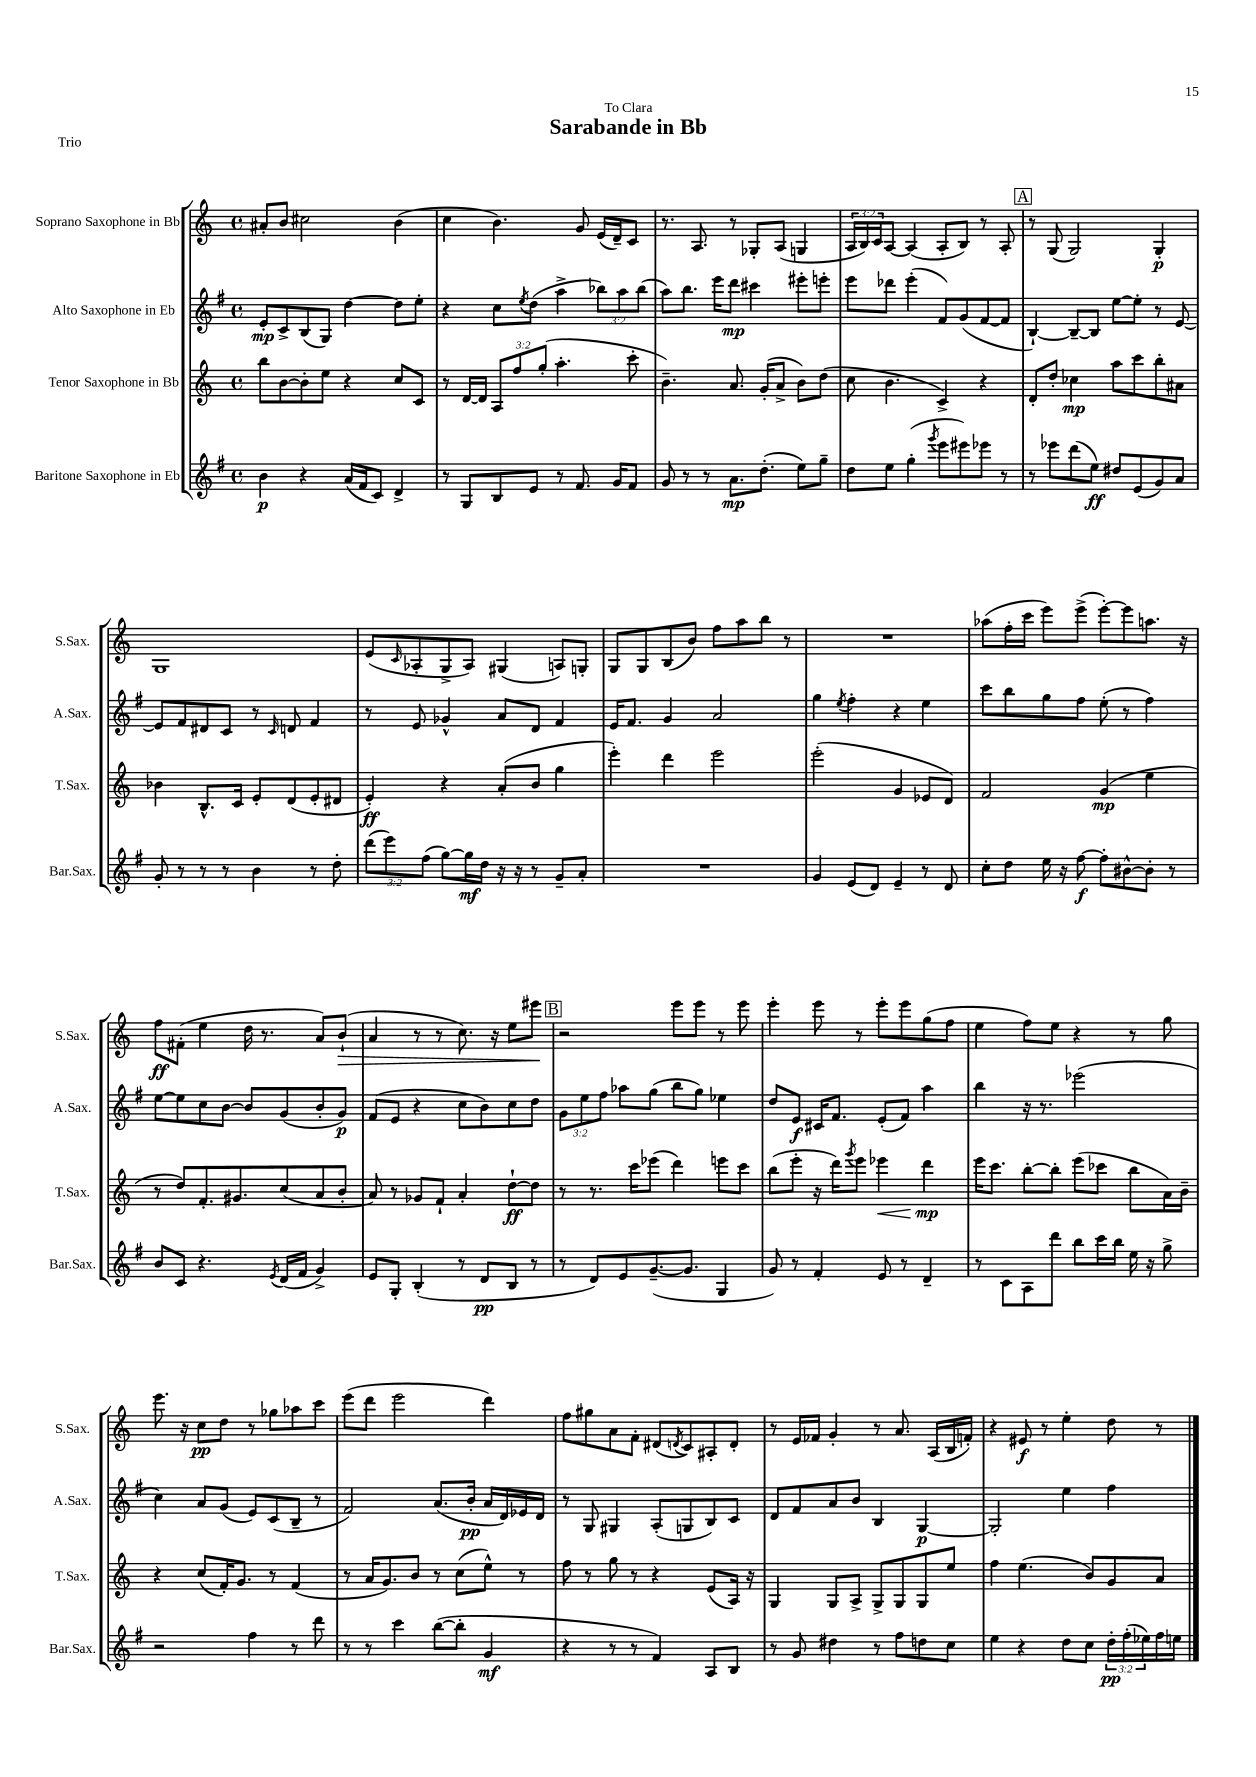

**kern	**dynam	**kern	**dynam	**kern	**dynam	**kern	**dynam
*part4	*part4	*part3	*part3	*part2	*part2	*part1	*part1
*staff4	*staff4	*staff3	*staff3	*staff2	*staff2	*staff1	*staff1
*I"Baritone Saxophone in Eb	*	*I"Tenor Saxophone in Bb	*	*I"Alto Saxophone in Eb	*	*I"Soprano Saxophone in Bb	*
*I'Bar.Sax.	*	*I'T.Sax.	*	*I'A.Sax.	*	*I'S.Sax.	*
*clefG2	*	*clefG2	*	*clefG2	*	*clefG2	*
*k[f#]	*	*k[]	*	*k[f#]	*	*k[]	*
*M4/4	*	*M4/4	*	*M4/4	*	*M4/4	*
*met(c)	*	*met(c)	*	*met(c)	*	*met(c)	*
=1	=1	=1	=1	=1	=1	=1	=1
4b\	p	8bb\L	.	8e'/L	mp	8a#X'/L	.
.	.	[8b\	.	8c^/	.	8b/J	.
4r	.	8b'\]	.	(8B/	.	2cc#X\	.
.	.	8ee\J	.	8G/J)	.	.	.
(16a/LL	.	4r	.	[4dd\	.	.	.
16f#/J	.	.	.	.	.	.	.
8c/J)	.	.	.	.	.	.	.
4d^/	.	8cc/L	.	8dd\L]	.	(4b\	.
.	.	8c/J	.	8ee'\J	.	.	.
=2	=2	=2	=2	=2	=2	=2	=2
8r	.	8r	.	4r	.	4cc\	.
8G/L	.	[16d/LL	.	.	.	.	.
.	.	16d/JJ]	.	.	.	.	.
8B/	.	12A/L	.	8cc\L	.	4.b\)	.
.	.	12ff/	.	.	.	.	.
.	.	.	.	8qee/	.	.	.
8e/J	.	.	.	(8dd\J	.	.	.
.	.	(12gg'/J	.	.	.	.	.
8r	.	4.aa'\	.	4aa^\	.	.	.
8.f#/	.	.	.	.	.	8g/	.
.	.	.	.	12bb-X\L)	.	(16e/LL	.
16g/KL	.	.	.	.	.	16d~/J)	.
.	.	.	.	12aa\	.	.	.
8f#/J	.	8ccc'\	.	.	.	8c/J	.
.	.	.	.	(12bb-\J	.	.	.
=3	=3	=3	=3	=3	=3	=3	=3
8g/	.	4.b~\)	.	8aa\L)	.	8.r	.
8r	.	.	.	8.bb\J	.	.	.
.	.	.	.	.	.	8.A/	.
8r	.	.	.	.	.	.	.
.	.	.	.	16eee\KL	.	.	.
8.a\L	mp	8.a/	.	8ddd\J	mp	8r	.
.	.	.	.	4ccc#X\	.	8G-X'/L	.
(8.dd'\J	.	(16g'/KL	.	.	.	.	.
.	.	8a^/J	.	.	.	(8A/J	.
8ee\L)	.	8b\L)	.	8eee#X'\L	.	4Gn/	.
8gg~\J	.	(8dd\J	.	8eeen'\J	.	.	.
=4	=4	=4	=4	=4	=4	=4	=4
8dd\L	.	8cc\	.	8eee\L	.	24A/LL	.
.	.	.	.	.	.	24B/)	.
.	.	.	.	.	.	24c/J	.
8ee\J	.	4.b\	.	8ddd-X\J	.	[8A/J	.
(4gg'\	.	.	.	(4eee'\	.	(4A/]	.
8qggg/	.	.	.	.	.	.	.
8eee\L	.	4c^/)	.	8f#/L)	.	8A'/L	.
8eee#X\)	.	.	.	(8g/	.	8B/J)	.
8eee-X\J	.	4r	.	[8f#/	.	8r	.
8r	.	.	.	8f#/J]	.	8A'/	.
!!LO:REH:place=s1:t=A
=5	=5	=5	=5	=5	=5	=5	=5
8r	.	8d'/L	.	[4B`/)	.	8r	.
8eee-X\L	.	8dd'/J	.	.	.	(8G/	.
(8ddd\	.	4cc-X\	mp	8B~/L_	.	2G/)	.
8ee\J)	ff	.	.	8B/J]	.	.	.
8dd#X/L	.	8aa\L	.	[8ee\L	.	.	.
(8e/	.	8ccc\	.	8ee'\J]	.	.	.
8g/)	.	8bb'\	.	8r	.	4G'/	p
8a/J	.	8a#X\J	.	[8e/	.	.	.
!!LO:LB:g=z
=6	=6	=6	=6	=6	=6	=6	=6
8g'/	.	4b-X\	.	8e/L]	.	1G	.
8r	.	.	.	8f#/	.	.	.
8r	.	8.B^^/L	.	8d#X/	.	.	.
8r	.	.	.	8c/J	.	.	.
.	.	16c/Jk	.	.	.	.	.
4b\	.	8e'/L	.	8r	.	.	.
.	.	.	.	16qqc/	.	.	.
.	.	(8d/	.	8dn/	.	.	.
8r	.	8e'/	.	4f#/	.	.	.
8dd'\	.	8d#X/J	.	.	.	.	.
=7	=7	=7	=7	=7	=7	=7	=7
(12ddd\L	.	4e'/)	ff	8r	.	(8e/L	.
12eee\)	.	.	.	.	.	.	.
.	.	.	.	.	.	16qqc/	.
.	.	.	.	8e/	.	8A-X'/	.
(12ff#\J	.	.	.	.	.	.	.
[8gg\L)	.	4r	.	4g-X^^/	.	8G^/	.
16gg\L]	mf	.	.	.	.	8A-/J)	.
16dd\JJ	.	.	.	.	.	.	.
16r	.	(8a'/L	.	8a/L	.	(4G#X/	.
16r	.	.	.	.	.	.	.
8r	.	8b/J	.	8d/J	.	.	.
8g~/L	.	4gg\	.	4f#/	.	8An/L)	.
8a'/J	.	.	.	.	.	8Gn'/J	.
=8	=8	=8	=8	=8	=8	=8	=8
1r	.	4eee'\)	.	16e/KL	.	8G/L	.
.	.	.	.	8.f#/J	.	.	.
.	.	.	.	.	.	8G/	.
.	.	4ddd\	.	4g/	.	(8B/	.
.	.	.	.	.	.	8b/J)	.
.	.	2eee\	.	2a/	.	8ff\L	.
.	.	.	.	.	.	8aa\	.
.	.	.	.	.	.	8bb\J	.
.	.	.	.	.	.	8r	.
=9	=9	=9	=9	=9	=9	=9	=9
4g/	.	(2eee'\	.	4gg\	.	1r	.
.	.	.	.	8qee/	.	.	.
(8e/L	.	.	.	4ff#'\	.	.	.
8d/J)	.	.	.	.	.	.	.
4e~/	.	4g/	.	4r	.	.	.
8r	.	8e-X/L	.	4ee\	.	.	.
8d/	.	8d/J)	.	.	.	.	.
=10	=10	=10	=10	=10	=10	=10	=10
8cc'\L	.	2f/	.	8ccc\L	.	(8aa-X\L	.
8dd\J	.	.	.	8bb\	.	16ff'\L	.
.	.	.	.	.	.	16ccc\JJ	.
16ee\	.	.	.	8gg\	.	8eee\L)	.
16r	.	.	.	.	.	.	.
[8ff#\	f	.	.	8ff#\J	.	(8eee^\J	.
8ff#'\L]	.	(4g/	mp	(8ee'\	.	[8eee'\L)	.
[8b#X^^\	.	.	.	8r	.	8eee\]	.
8b#'\J]	.	4ee\	.	4ff#\)	.	8.aan\J	.
8r	.	.	.	.	.	.	.
.	.	.	.	.	.	16r	.
!!LO:LB:g=z
=11	=11	=11	=11	=11	=11	=11	=11
8b/L	.	8r	.	[8ee\L	.	8ff\L	ff
8c/J	.	8dd/L)	.	8ee\]	.	(8f#X'\J	.
4.r	.	8.f'/	.	8cc\	.	4ee\	.
.	.	.	.	[8b\J	.	.	.
.	.	8.g#X/	.	.	.	.	.
.	.	.	.	8b/L]	.	16dd\	.
.	.	.	.	.	.	8.r	.
8qe/	.	.	.	.	.	.	.
(16d/LL	.	(8cc/	.	(8g/	.	.	.
16f#/JJ	.	.	.	.	.	.	.
4g^/)	.	8a/	.	8b'/	.	8a/L)	.
!	!	!	!	!	!	!	!LO:HP:b
.	.	8b'/J	.	8g/J)	p	(8b`/J	>
=12	=12	=12	=12	=12	=12	=12	=12
8e/L	.	8a/)	.	(8f#/L	.	4a/	.
8G'/J	.	8r	.	8e/J	.	.	.
(4B'/	.	8g-X/L	.	4r	.	8r	.
.	.	8f`/J	.	.	.	8r	.
8r	.	4a'/	.	8cc\L	.	8.cc\)	.
8d/L	pp	.	.	8b\)	.	.	.
.	.	.	.	.	.	16r	.
8B/J	.	[8dd`\L	ff	8cc\	.	8ee\L	.
8r	.	8dd\J]	.	8dd\J	.	8eee#X\J	.
.	.	.	.	.	.	.	]
!!LO:REH:place=s1:t=B
=13	=13	=13	=13	=13	=13	=13	=13
8r	.	8r	.	12g\L	.	2r	.
.	.	.	.	12ee\	.	.	.
8d/L)	.	8.r	.	.	.	.	.
.	.	.	.	12ff#\J	.	.	.
8e/	.	.	.	8aa-X\L	.	.	.
.	.	16ccc\KL	.	.	.	.	.
([8.g~/	.	(8eee-X\J	.	(8gg\J	.	.	.
.	.	4ddd\)	.	8bb\L	.	8eee\L	.
8.g/J]	.	.	.	.	.	.	.
.	.	.	.	8gg\J)	.	8eee\J	.
4G/	.	8eeen\L	.	4ee-X\	.	8r	.
.	.	8ccc\J	.	.	.	8eee\	.
=14	=14	=14	=14	=14	=14	=14	=14
8g/)	.	(8bb\L	.	8dd/L	.	4eee'\	.
8r	.	8eee'\J	.	8e/J	f	.	.
4f#'/	.	16r	.	16c#X/KL	.	8eee\	.
.	.	16ddd\KL)	.	8.f#/J	.	.	.
.	.	8qggg/	.	.	.	.	.
.	.	8eee\J	.	.	.	8r	.
!	!	!	!LO:HP:b	!	!	!	!
8e/	.	4eee-X\	<	(8e'/L	.	8eee'\L	.
8r	.	.	.	8f#/J)	.	8eee\	.
4d~/	.	4ddd\	mp	4aa\	.	(8gg\	.
.	.	.	.	.	.	8ff\J	.
.	.	.	[	.	.	.	.
=15	=15	=15	=15	=15	=15	=15	=15
8r	.	16eee\KL	.	4bb\	.	4ee\	.
.	.	8.ccc\J	.	.	.	.	.
8c\L	.	.	.	.	.	.	.
8A\	.	[8bb'\L	.	16r	.	8ff\L)	.
.	.	.	.	8.r	.	.	.
8ddd\J	.	8bb'\J]	.	.	.	8ee\J	.
8bb\L	.	(8eee\L	.	(2eee-X\	.	4r	.
16ccc\L	.	8ccc-X\J	.	.	.	.	.
16bb\JJ	.	.	.	.	.	.	.
16ee\	.	8bb\L	.	.	.	8r	.
16r	.	.	.	.	.	.	.
8gg^\	.	16a\L)	.	.	.	8gg\	.
.	.	16b~\JJ	.	.	.	.	.
!!LO:LB:g=z
=16	=16	=16	=16	=16	=16	=16	=16
2r	.	4r	.	4cc\)	.	8.eee\	.
.	.	.	.	.	.	16r	.
.	.	(8cc/L	.	8a/L	.	8cc\L	pp
.	.	16f'/K)	.	(8g/J	.	8dd\J	.
.	.	8.g/J	.	.	.	.	.
4ff#\	.	.	.	8e/L)	.	8r	.
.	.	8r	.	(8c/	.	8gg-X\L	.
8r	.	(4f/	.	8B~/J	.	8aa-X\	.
8ddd\	.	.	.	8r	.	8ccc\J	.
=17	=17	=17	=17	=17	=17	=17	=17
8r	.	8r	.	2f#/)	.	(8eee\L	.
8r	.	16a/KL	.	.	.	8ddd\J	.
.	.	8.g/)	.	.	.	.	.
4ccc\	.	.	.	.	.	2eee\	.
.	.	8b/J	.	.	.	.	.
([8bb\L	.	8r	.	(8.a/L	.	.	.
8bb'\J]	.	(8cc\L	.	.	.	.	.
.	.	.	.	16b'/Jk	pp	.	.
4g/	mf	8ee^^\J)	.	16a/LL	.	4ddd\)	.
.	.	.	.	16d/)	.	.	.
.	.	8r	.	16e-X/	.	.	.
.	.	.	.	16d/JJ	.	.	.
=18	=18	=18	=18	=18	=18	=18	=18
4r	.	8ff\	.	8r	.	8ff\L	.
.	.	8r	.	8G/	.	8gg#X\	.
8r	.	8gg\	.	4G#X/	.	8a\	.
8r	.	8r	.	.	.	8f'\J	.
4f#/)	.	4r	.	(8A'/L	.	(8d#X/L	.
.	.	.	.	.	.	8qdn/	.
.	.	.	.	8Gn/	.	8c/)	.
8A/L	.	(8e/L	.	8B/)	.	8A#X'/	.
8B/J	.	16A/Jk)	.	8c/J	.	8d'/J	.
.	.	16r	.	.	.	.	.
=19	=19	=19	=19	=19	=19	=19	=19
8r	.	4G/	.	8d/L	.	8r	.
8g/	.	.	.	8f#/	.	16e/LL	.
.	.	.	.	.	.	16f-X/JJ	.
4dd#X\	.	8G/L	.	8a/	.	4g'/	.
.	.	8A^/J	.	8b/J	.	.	.
8r	.	8G^/L	.	4B/	.	8r	.
8ff#\L	.	8G/	.	.	.	8.a/	.
8ddn\	.	8G/	.	[4G/	p	.	.
.	.	.	.	.	.	(16A/LL	.
8cc\J	.	8ee/J	.	.	.	16B/	.
.	.	.	.	.	.	16fn'/JJ)	.
=20	=20	=20	=20	=20	=20	=20	=20
4ee\	.	4ff\	.	2G'/]	.	4r	.
4r	.	(4.ee\	.	.	.	8e#X/	f
.	.	.	.	.	.	8r	.
8dd\L	.	.	.	4ee\	.	4ee'\	.
8cc\J	.	8b/L)	.	.	.	.	.
24dd'\LL	pp	8g/	.	4ff#\	.	8dd\	.
(24ff#'\	.	.	.	.	.	.	.
24ee-X\)	.	.	.	.	.	.	.
16ff#\	.	8a/J	.	.	.	8r	.
16een\JJ	.	.	.	.	.	.	.
==	==	==	==	==	==	==	==
*-	*-	*-	*-	*-	*-	*-	*-
